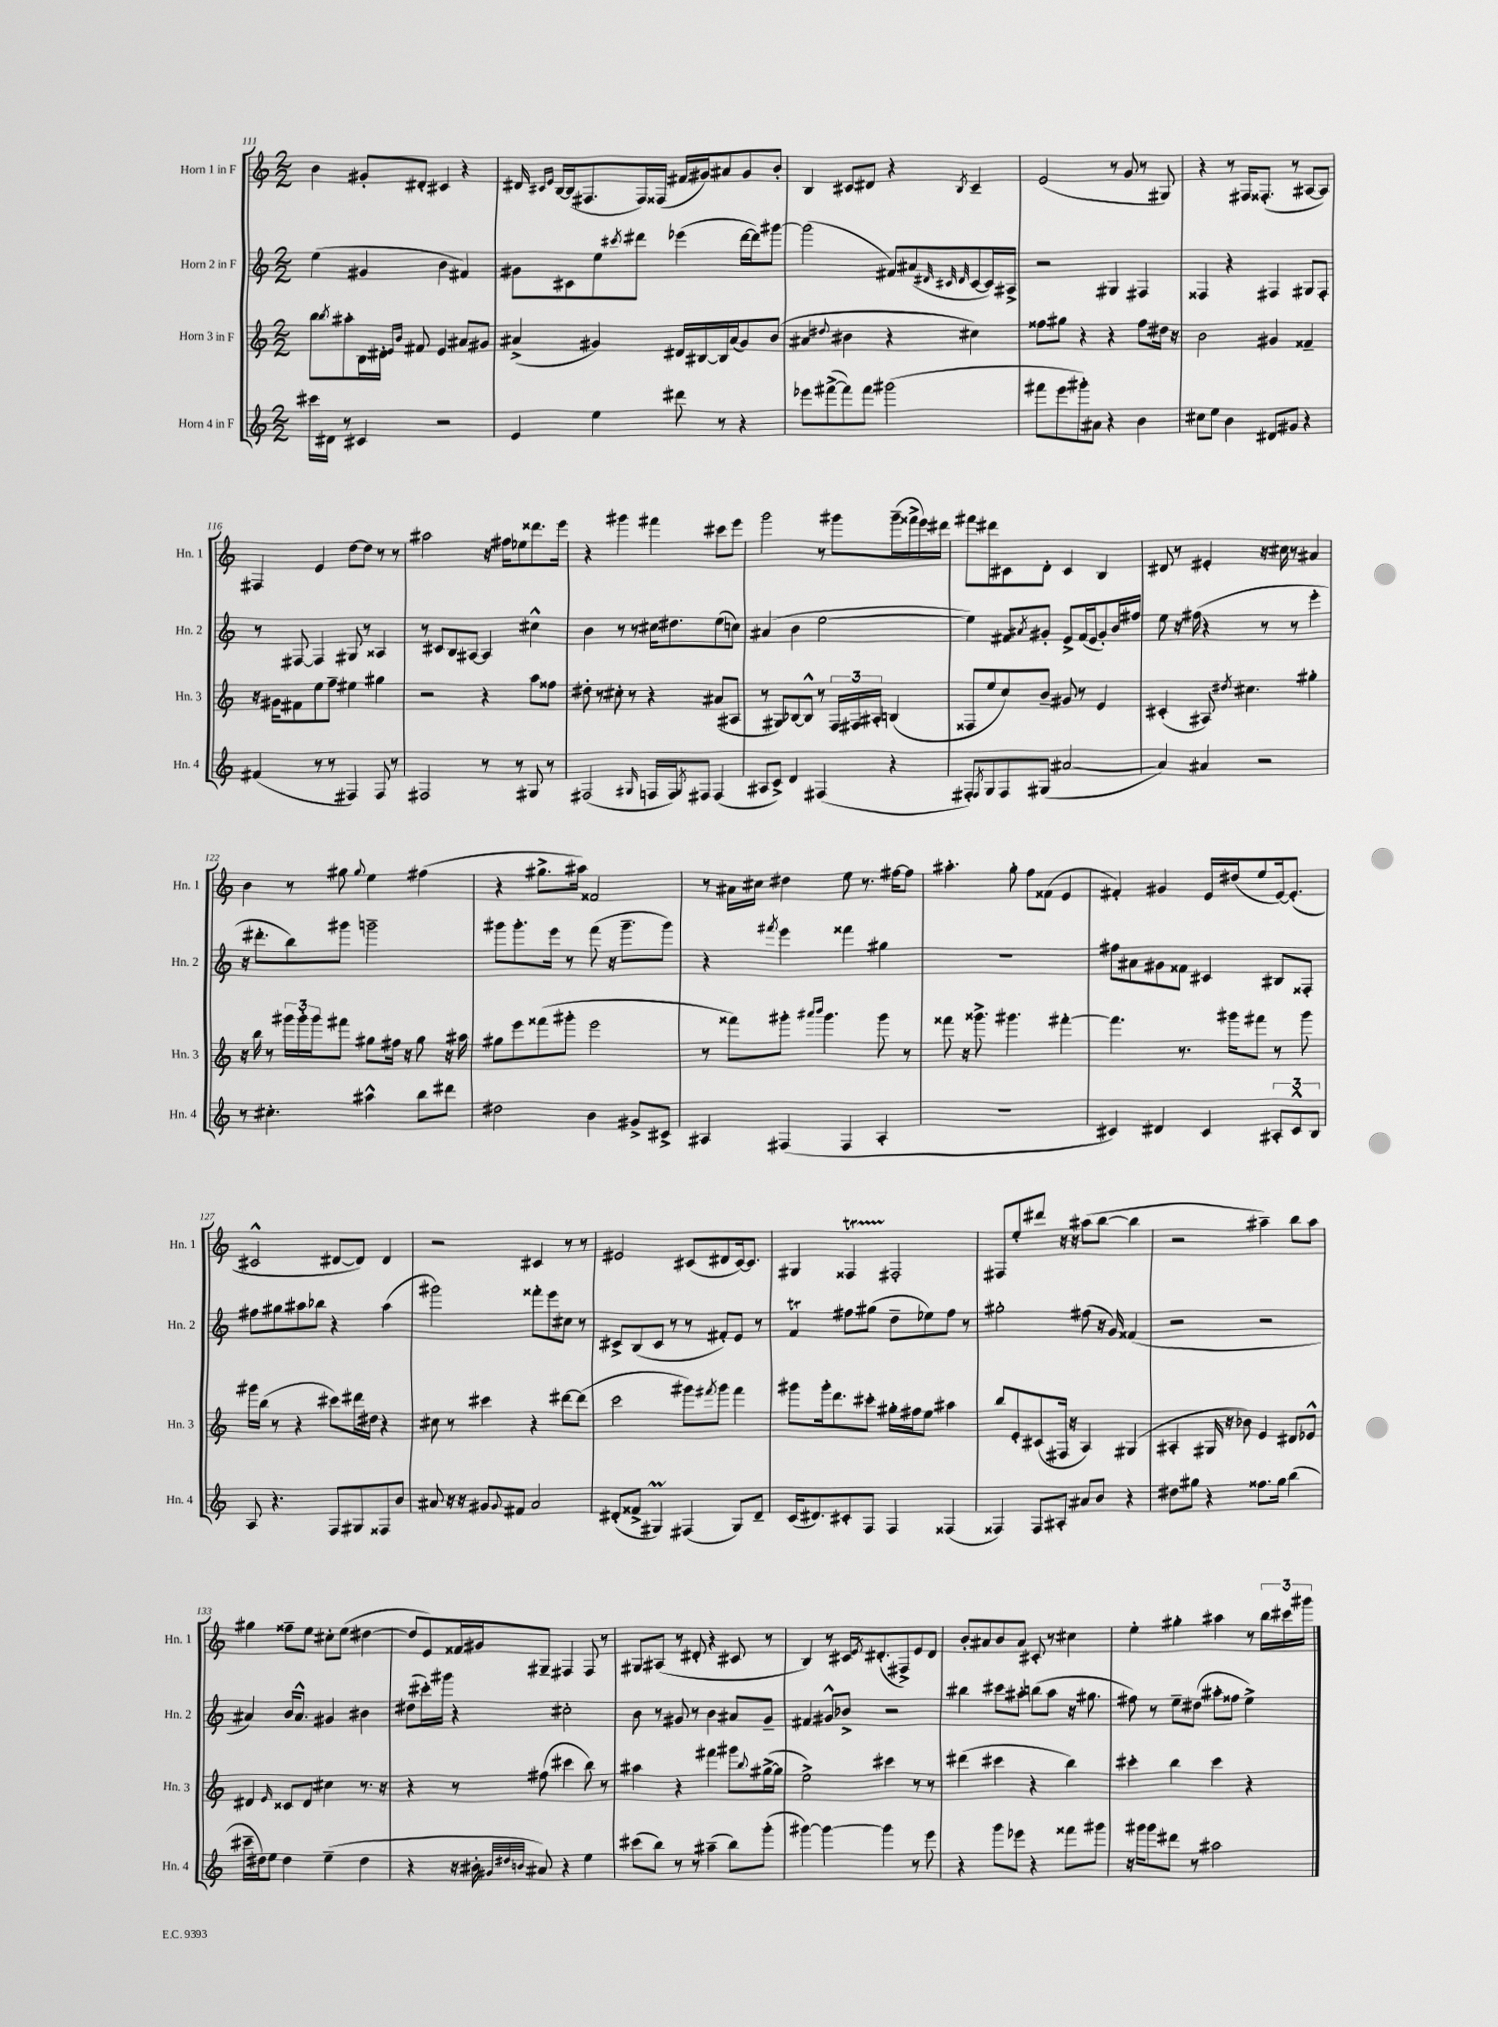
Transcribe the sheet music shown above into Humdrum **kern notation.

**kern	**kern	**kern	**kern
*staff4	*staff3	*staff2	*staff1
*clefG2	*clefG2	*clefG2	*clefG2
*k[]	*k[]	*k[]	*k[]
*M2/2	*M2/2	*M2/2	*M2/2
16ccc#\LL	8bb\L	(4ee\	4b\
16d#\JJ	.	.	.
.	8qbb/	.	.
8r	8aa#'\	.	.
4c#/	16B\L	4g#/	8g#'/L
.	16d#'\JJ	.	.
.	16qqe/LL	.	.
.	16qqb/JJ	.	.
.	8f#/	.	8d#'/J
2r	4e/	4b\	4c#/
.	8a#/L	4f#/)	4r
.	8g#/J	.	.
=	=	=	=
4e/	(4a#^/	8g#\L	16d#/
.	.	.	16qqc#/LL
.	.	.	16qqe/JJ
.	.	.	[16B/LL
.	.	8c#\	(16B/]J
.	.	.	8.F#/
4ee\	4g#/)	8ee\	.
.	.	8qccc#/	.
.	.	8ddd#\J	16F#/L)
.	.	.	(16F##/JJ
8ddd#\	16d#/LL	(4eee-\	16f#/LL
.	[16B#/	.	16g#/J)
8r	16B#/]	.	8a#/
.	(16a#/J	.	.
4r	8g#/)	[16ddd#\LL	8g#/
.	.	16ddd#\]J)	.
.	(8b/J	[8ggg#\J	8b'/J
=	=	=	=
8eee-\L	4a#/	(2ggg#\]	4B/
([8fff#^\	.	.	.
.	8qqdd#/	.	.
8fff#\])	4b#\	.	8c#/L
8fff#\J	.	.	8d#/J
(2ggg#\	4r	8f#/L)	4r
.	.	(8a#/	.
.	.	32qqd#/	.
.	.	32qqc#/	.
.	.	32qqd#/	8qB/
.	4cc#\)	[8c#/	4c#~/
.	.	16c#/]L)	.
.	.	16A#^/JJ	.
=	=	=	=
8fff#\L	8ff##\L	2r	(2e/
8eee\	8gg#\J	.	.
8ggg#'\)	4r	.	.
8a#\J	.	.	.
4r	4r	4G#/	8r
.	.	.	8g/
4b\	8ff##\L	4F#/	8r
.	16dd#\Jk	.	8G#/)
.	16r	.	.
=	=	=	=
8cc#\L	2b\	4F##/	4r
8ee\J	.	.	.
4b\	.	4r	8r
.	.	.	16F#/LK
.	.	.	(8.F##'/J
8d#/L	4g#/	4F#/	.
8g#/J	.	.	8r
4r	4f##~/	8G#/L	[8A#/L
.	.	8F#'/J	8A#/]J)
=	=	=	=
(4f#/	16r	8r	4F#/
.	16g#\LK	.	.
.	8f#\	[8F#/	.
8r	8ee\	4F#/]	4e/
8r	8ff~\J	.	.
4F#/)	4ee#\	8G#/	[8dd\L
.	.	8r	8dd\]J
8F#/	4gg#\	4A##/	8r
8r	.	.	8r
=	=	=	=
2F#/	2r	8r	2aa#\
.	.	8c#/L	.
.	.	8B/	.
.	.	[8A#/J	.
8r	4r	4A#/]	16r
.	.	.	16ff#\LK
8r	.	.	8ee-\
8G#/	8aa\L	4cc#^^\	8.ddd##\
8r	8ff##\J	.	.
.	.	.	16eee\Jk
=	=	=	=
(2F#/	8dd#'\	4b\	4r
.	8r	.	.
.	8cc#'\	8r	4ggg#\
.	8r	8r	.
16qqG#/	.	.	.
16F/LL	4r	16cc#\LK	4fff#\
16F/J)	.	8.dd#\	.
8qG#/	.	.	.
8F#/J	.	.	.
(4F#/	(8a#/L	(8ee\	8ccc#\L
.	8A#/J	8cc\J)	8eee\J
=	=	=	=
8A#/L	8r	(4a#/	2ggg\
8c^/J)	8G#/L)	.	.
4d/	[8B-/	4b\	.
.	8B-^^/]J	.	.
(4F#/	8r	[2ee\	8r
.	24F/LL	.	8ggg#\L
.	24F#/	.	.
.	24A#'/JJ	.	.
4r	(4B/	.	(16ggg#~\L
.	.	.	16fff##^\
.	.	.	16eee\)
.	.	.	16ddd#\JJ
=	=	=	=
8F#'/L)	8F##/L	4ee\])	8fff#\L
8qF#/	.	.	.
8G/	8ee/	.	8ddd#\
8F#/	8cc/)	8f#/L	8c#\
.	.	8qa#/	.
(8G#/J	8b~/J	8g#'/J	8d'\J
[2a#/	8g#/	8e^/L	4c#/
.	8r	(16f#/L	.
.	.	16e/J	.
.	4e/	8g#'/)	4B/
.	.	16b/L	.
.	.	16ff#/JJ	.
=	=	=	=
4a#/])	(4c#'/	8ee\	8d#/
.	.	16r	8r
.	.	(16ff#\	.
4a#/	8A#/)	4r	4e#'/
.	8qdd#/	.	.
.	4.cc#\	.	.
2r	.	8r	16r
.	.	.	16cc#\
.	.	8r	8r
.	4gg#'\	4eee'\	4a#/
=	=	=	=
8r	16r	16r	4b\
.	16bb\	8.ddd#'\L	.
4.cc#'\	8r	.	.
.	24ggg#\LL	8bb\)	8r
.	24ggg#'\	.	.
.	24ggg#\J	.	.
.	8fff#\J	8ggg#\J	8gg#\
.	.	.	8qqgg#/
4aa#^^\	8gg#\L	2ggg~\	4ee\
.	16ff#\Jk	.	.
.	16r	.	.
8bb\L	8gg#\	.	(4ff#\
8ddd#\J	16r	.	.
.	16aa#\	.	.
=	=	=	=
2dd#\	8gg#\L	8ggg#\L	4r
.	8eee\	8.ggg#'\	.
.	(8fff##\	.	8.gg#^\L
.	.	16eee\Jk	.
.	8ggg#'\J	8r	.
.	.	.	16aa#\Jk)
4b\	2eee\	(8fff\	2f##/
.	.	16r	.
.	.	8.ggg#~\L	.
8g#^/L	.	.	.
8c#^/J	.	8ggg#\J)	.
=	=	=	=
4A#/	8r	4r	8r
.	8fff##\L)	.	16a#\LL
.	.	.	16cc#\JJ
.	.	8qfff#/	.
(4F#/	8ggg#'\J	4eee\	4dd#\
.	16qqaaa#/LL	.	.
.	16qqbbb/JJ	.	.
.	4.ggg#\	.	.
4F#/	.	4fff##\	8ee\
.	.	.	8.r
4A#'/	8ggg#\	4gg#\	.
.	.	.	[16ff#\LK
.	8r	.	8ff#\]J
=	=	=	=
1r	8fff##\	1r	4.aa#'\
.	16r	.	.
.	8.ggg##^\	.	.
.	4.ggg#\	.	8gg'\
.	.	.	8ff\L
.	.	.	(8f##\J
.	[4fff#'\	.	4e/
=	=	=	=
4c#/)	4.fff#\]	8ff#\L	4f#'/)
.	.	8a#\	.
4d#/	.	8g#\	4g#/
.	8.r	8f##\J	.
4c#/	.	4c#/	16e/LL
.	16ggg#\LK	.	(16dd#/J
.	8fff#\J	.	8ee/
12A#'/L	8r	8B#/L	[16e/k)
.	.	.	(8.e'/]J
12c#^^/	.	.	.
.	8ggg#\	8F##'/J	.
12B/J	.	.	.
=	=	=	=
8A/	16ggg#\LL	8ff#\L	2c#^^/
.	(16bb\JJ	.	.
4.r	8r	8gg#\	.
.	4r	8aa#\	.
.	.	8bb-\J	.
8F/L	8ccc#\L)	4r	[8d#/L
8G#/	16ddd#\L	.	8d#/]J)
.	16dd#\JJ	.	.
8F##/	4r	(4aa#\	4d#/
8b/J	.	.	.
=	=	=	=
8a#/	8cc#\	2ggg#\)	2r
16r	8r	.	.
16r	.	.	.
8g#/L	4ccc#\	.	.
8qqg#/	.	.	.
8f#/J	.	.	.
2a#/	4r	8fff##'\L	4c#/
.	.	8eee\	.
.	[8ddd#\L	8cc#\J	8r
.	(8ddd#\]J	8r	8r
=	=	=	=
(8d#'/L	2ccc\	8c#^/L	2e#/
8f##^/J	.	(8B/	.
4G#/)	.	8c#/J	.
.	.	8r	.
(4F#/	8ggg#\L)	8r	(8c#/L
.	8qfff#/	.	.
.	8ggg#\J	8f#'/L)	8d#/
8G#/L)	4fff#\	8e/J	[16c#/k)
.	.	.	8.c#/]J
8d#~/J	.	8r	.
=	=	=	=
(16c/LK	8ggg#\L	4f/	4G#/
8.d#/)	.	.	.
.	16ggg#'\k	.	.
.	8.ddd\	.	.
8c#'/	.	8ff#\L	4F##/
8F/J	8ccc#'\J	(8gg#\J	.
4F/	16gg#'\LL	8dd~\L	2F#'/
.	16ff#\J	.	.
.	8ee\J	8ee-\)	.
(4F##/	4aa#\	8ff#\J	.
.	.	8r	.
=	=	=	=
4F##/)	8bb/L	2gg#'\	8F#/L
.	8e'/	.	8ee'/
8F##/L	(8c#/	.	8ddd#/J
8A#'/J	16F#/Jk	.	16r
.	16r	.	16r
8a#/L	4A/)	(8ff#\	(8aa#\L
8b/J	.	16r	[8bb\J
.	.	16g/)	.
4r	(4G#/	(4f##/	4bb\]
=	=	=	=
8dd#\L	4A#'/	2r	2r
8gg#\J	.	.	.
4r	16G#/	.	.
.	16r	.	.
.	8b-\)	.	.
8.ff##\L	4e/	2r	4aa#~\)
16gg#\Jk	.	.	.
(4bb\	8d#/L	.	8bb\L
.	8e-^^/J	.	8aa#\J
=	=	=	=
16ccc#~\LL	4d#/	4a#/)	4gg#\
16dd#\J)	.	.	.
8ee\J	.	.	.
.	16qqe/	.	.
4dd#\	8c##/L	16b/LK	8ff##~\L
.	.	8.a#^^/J	.
.	8d#/J	.	8ee\J
(4ee~\	4cc#\	4g#/	8cc#'\L
.	.	.	(8ee\J
4dd#\	8.r	4b#\	[4dd#\
.	16r	.	.
=	=	=	=
4r	4r	(8dd#\L	8dd#/]L
.	.	16ccc#'\L)	8e/)
.	.	16ggg#\JJ	.
16r	8r	4r	16f##/L
16b#'\	.	.	16g#/J
32qqg#/LLL	.	.	.
32qqdd#/	.	.	.
32qqb/JJJ	.	.	.
8a#/)	(8ff#\	.	8G#~/J
4r	4ccc#\	2cc#'\	4F#/
4ee\	8bb\)	.	8F#/
.	8r	.	8r
=	=	=	=
(8ccc#\L	4aa#\	8b\	8G#/L
8bb\J)	.	8r	(8A#/J
8r	4r	8g#/	8r
8r	.	8r	8d#'/
(4aa#~\	4fff#\	4b\	4r
8bb\L)	8ggg#\L	8a#/L	8c#/
.	8qqbb/	.	.
(8ggg'\J	([16gg#^\L	8g#~/J	8r
.	16gg#\]JJ	.	.
=	=	=	=
[4ggg#\)	2ee^\)	4f#/	4B/)
4ggg#\_	.	8g#^^/L	8r
.	.	8b-^/J	16c#/LK
.	.	.	8qe/
.	.	.	(8.d#'/
4ggg#\]	4ccc#\	2r	.
.	.	.	8F#^/)
8r	8r	.	8e/
8eee\	8r	.	8d#/J
=	=	=	=
4r	(4ddd#\	4bb#\	8b'/L
.	.	.	8a#/
8ggg\L	4ccc#\	8ccc#\L	8b/
8eee-\J	.	8aa#'\J	8a#/J
4r	4r	(8bb\L	8c#'/
.	.	8aa#\J	8r
8fff##\L	4bb\)	16r	4cc#\
.	.	8.gg#\	.
8ggg#\J	.	.	.
=	=	=	=
16r	4ccc#'\	8ff#\)	4ee'\
16ggg#\LK	.	.	.
8ggg#\	.	8r	.
8ddd#\J	4bb\	8ee~\L	4gg#'\
8r	.	(8dd#\J	.
2aa#\	4ccc#\	8aa#'\L	4aa#\
.	.	8ff##\J	.
.	4r	4ee^\)	8r
.	.	.	24bb\LL
.	.	.	24ccc#\
.	.	.	24ggg#\JJ
==	==	==	==
*-	*-	*-	*-
